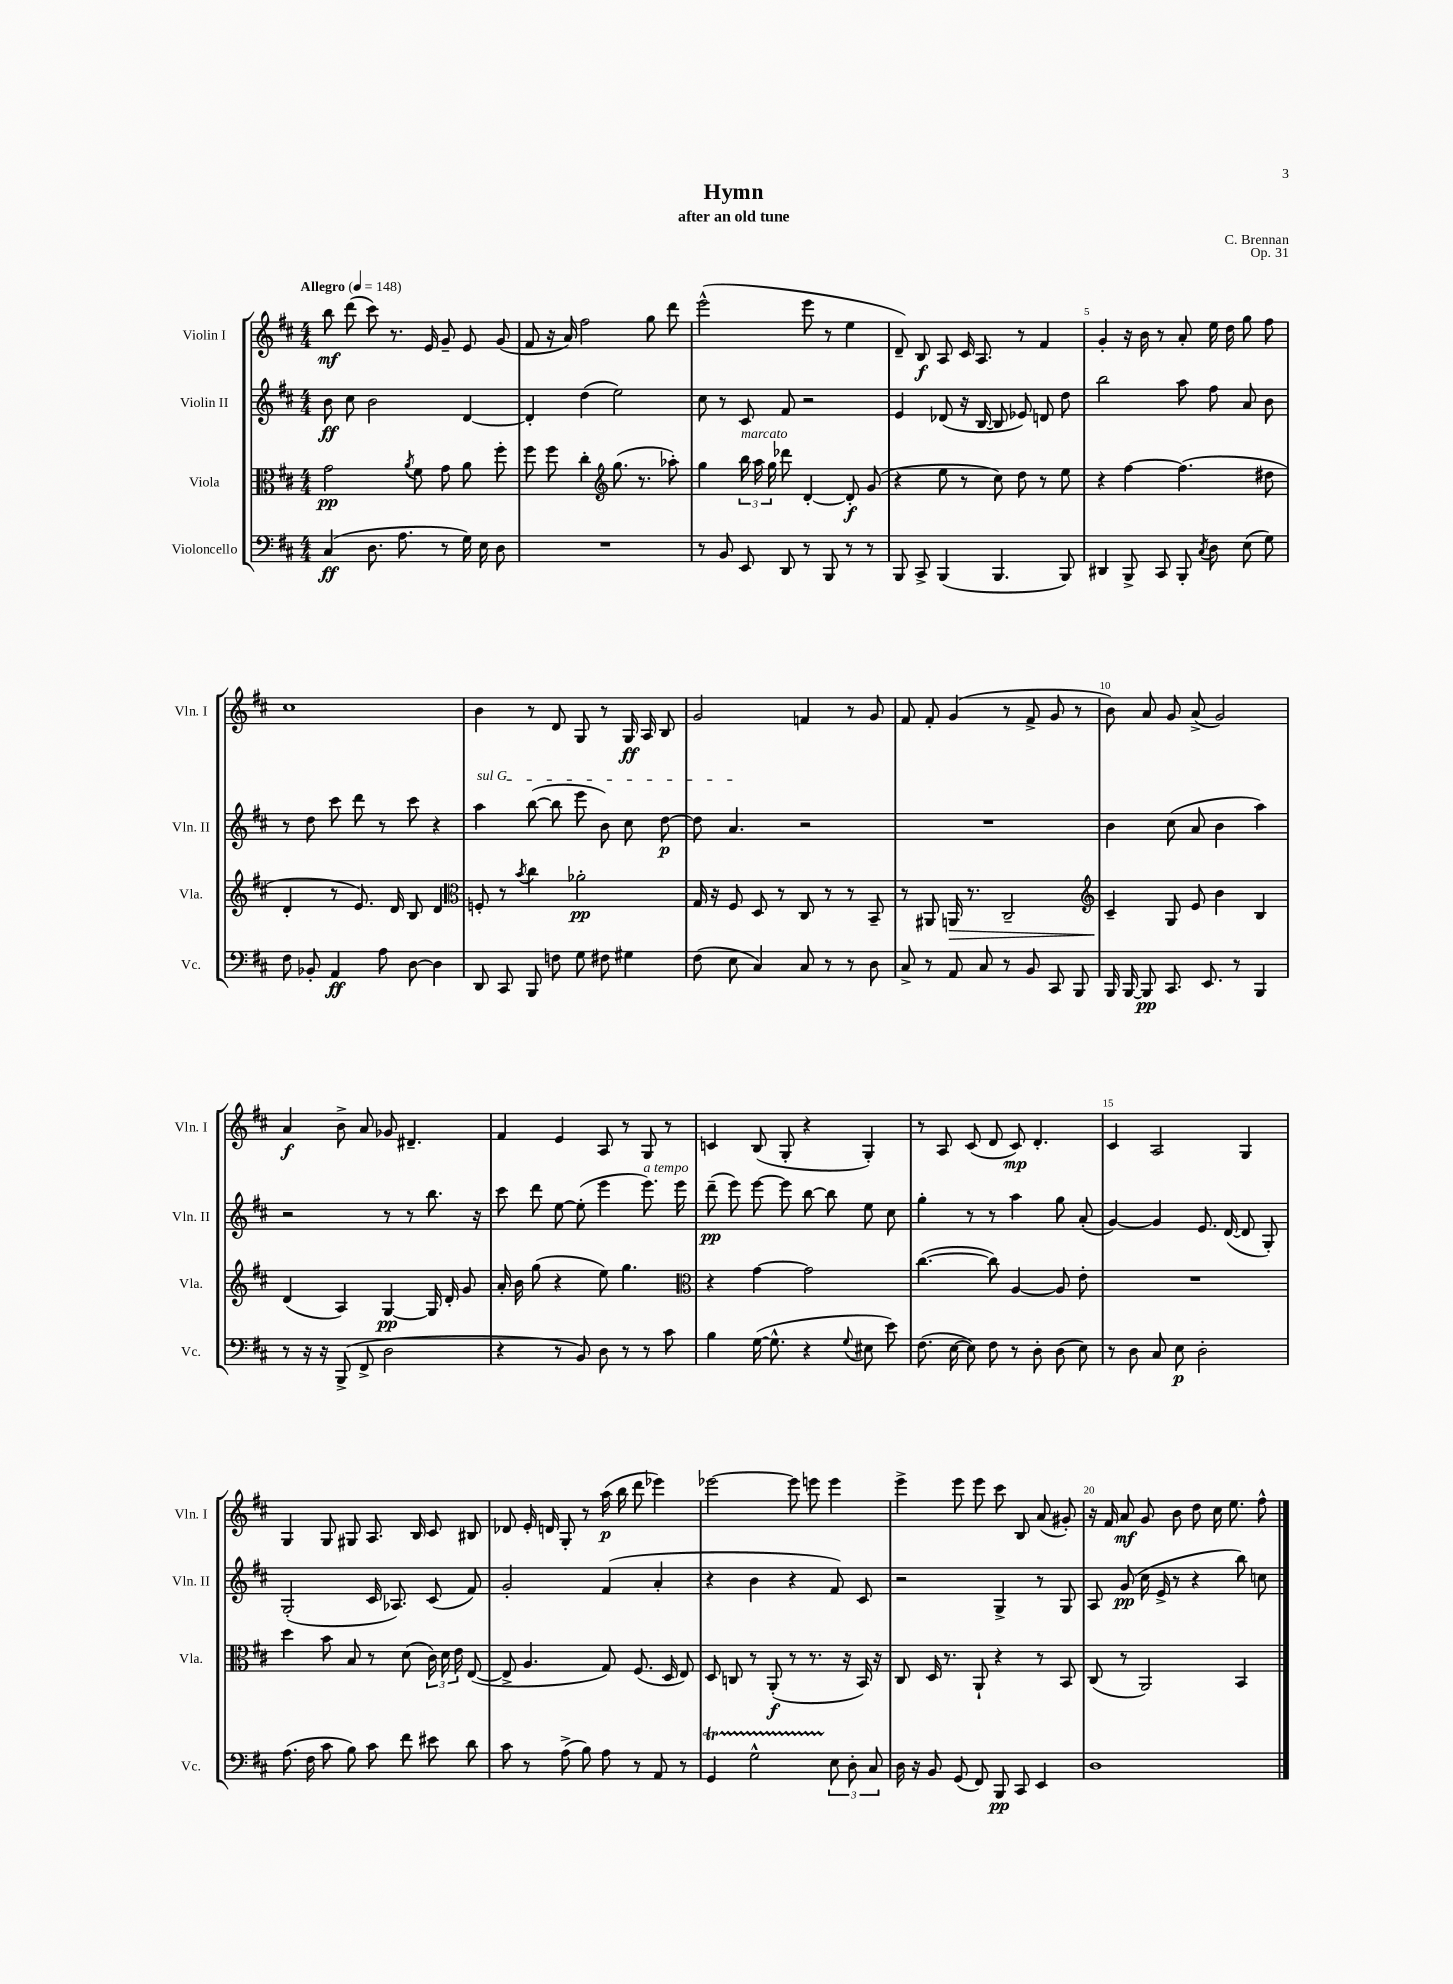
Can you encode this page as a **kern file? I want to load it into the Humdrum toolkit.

**kern	**kern	**kern	**kern
*staff4	*staff3	*staff2	*staff1
*clefF4	*clefC3	*clefG2	*clefG2
*k[f#c#]	*k[f#c#]	*k[f#c#]	*k[f#c#]
*M4/4	*M4/4	*M4/4	*M4/4
*MM148	*MM148	*MM148	*MM148
(4C#	2g	8b	8bb
.	.	8cc#	(8ddd
8.D	.	2b	8ccc#)
.	.	.	8.r
8.A	.	.	.
.	8qa	.	.
.	8f#	.	.
.	.	.	16e
8r	8g	.	8g~
16G)	8a	[4d	8e
16E	.	.	.
8D	8ff#'	.	(8g
=	=	=	=
1r	8ff#	4d']	8f#
.	8ff#	.	16r
.	.	.	16a)
.	4cc#'	(4dd	2ff#
*	*clefG2	*	*
.	(8.gg	2ee)	.
.	8.r	.	.
.	.	.	8gg
.	8aa-')	.	8ddd
=	=	=	=
8r	4gg	8cc#	(2eee^^
8BB	.	8r	.
8EE	24bb	8c#	.
.	24aa	.	.
.	24gg	.	.
8DD	8ddd-	8f#	.
8r	[4d'	2r	8eee
8BBB	.	.	8r
8r	8d']	.	4ee
8r	(8g	.	.
=	=	=	=
8BBB	4r	4e	8d~)
8CC#^	.	.	8B
(4BBB	8ee	(8d-	8A
.	8r	16r	16c#
.	.	[16B	8.A
4.BBB	8cc#)	8B]	.
.	8dd	8e-)	8r
.	8r	8d	4f#
8BBB)	8ee	8dd	.
=	=	=	=
4DD#	4r	2bb	4g'
8BBB^	[4ff#	.	16r
.	.	.	16b
8CC#	.	.	8r
8BBB'	(4.ff#]	8aa	8a'
8qC#	.	.	.
8D	.	8ff#	16ee
.	.	.	16dd
(8E	.	8a	8gg
8G)	8dd#	8b	8ff#
=	=	=	=
8F#	4d'	8r	1cc#
8BB-'	.	8dd	.
4AA	8r	8ccc#	.
.	8.e)	8ddd	.
8A	.	8r	.
.	16d	.	.
[8D	8B	8ccc#	.
4D]	4d	4r	.
=	=	=	=
*	*clefC3	*	*
8DD	8F'	4aa	4b
8CC#	8r	.	.
.	8qb	.	.
8BBB	4cc#	([8bb	8r
8F	.	8bb]	8d
8G	2a-'	8eee	8G
8F#	.	8b)	8r
4G#	.	8cc#	16G
.	.	.	16A
.	.	[8dd	8B
=	=	=	=
(8F#	16G	8dd]	2g
.	16r	.	.
8E	8F#	4.a	.
4C#)	8D	.	.
.	8r	.	.
8C#	8C#	2r	4f
8r	8r	.	.
8r	8r	.	8r
8D	8BB~	.	8g
=	=	=	=
8C#^	8r	1r	8f#
8r	8AA#	.	8f#'
8AA	16AA	.	(4g
.	8.r	.	.
8C#	.	.	.
8r	2C#~	.	8r
8BB	.	.	8f#^
8CC#	.	.	8g
8BBB	.	.	8r
=	=	=	=
*	*clefG2	*	*
16BBB	4c#~	4b	8b)
[16BBB	.	.	.
8BBB]	.	.	8a
8.CC#	8G	(8cc#	8g
.	8e	8a	(8a^
8.EE	.	.	.
.	4b	4b	2g)
8r	.	.	.
4BBB	4B	4aa)	.
=	=	=	=
8r	(4d	2r	4a
16r	.	.	.
16r	.	.	.
(8BBB^	4A)	.	8b^
8FF#^	.	.	8a
2D	[4G	8r	8g-
.	.	8r	4.d#~
.	16G]	8.bb	.
.	16d'	.	.
.	8g	.	.
.	.	16r	.
=	=	=	=
4r	16a'	8ccc#	4f#
.	16b	.	.
.	(8gg	8ddd	.
8r	4r	[8ee	4e
8BB)	.	(8ee']	.
8D	8ee)	4eee	8A
8r	4.gg	.	8r
8r	.	8.eee)	8G
8c#	.	.	8r
.	.	16eee	.
=	=	=	=
*	*clefC3	*	*
4B	4r	(8ddd~	4c
.	.	8eee)	.
([16G	[4g	[8eee	(8B
8.G^^]	.	.	.
.	.	8eee]	8G'
4r	2g]	[8bb	4r
.	.	8bb]	.
8qqG	.	.	.
8E#	.	8ee	4G')
8e)	.	8cc#	.
=	=	=	=
(8.F#	([4.cc#	4gg'	8r
.	.	.	8A
[16E	.	.	.
8E])	.	8r	(8c#
8F#	8cc#])	8r	8d
8r	[4A	4aa	8c#)
8D'	.	.	4.d'
(8D	8A]	8gg	.
8E)	8e'	(8a'	.
=	=	=	=
8r	1r	[4g)	4c#
8D	.	.	.
8C#	.	4g]	2A
8E	.	.	.
2D'	.	8.e	.
.	.	([16d	.
.	.	8d]	4G
.	.	8G')	.
=	=	=	=
(8.A	4dd	(2G'	4G
16F#	.	.	.
8c#	8b	.	8G
8B)	8B	.	8G#
8c#	8r	16c#	8.A
.	.	8.A-)	.
8f#	(8d	.	.
.	.	.	16B
8e#	24c#)	(8c#	8c#
.	24d	.	.
.	24e	.	.
8d	([8E	8f#)	8B#
=	=	=	=
8c#	8E^]	2g'	8d-
8r	4.A	.	16e'
.	.	.	16d
(8A^	.	.	8G'
8B)	.	.	8r
8A	8G)	(4f#	(16aa
.	.	.	16bb
8r	(8.F#	.	8ddd
8AA	.	4a'	4eee-)
.	16D	.	.
8r	8E)	.	.
=	=	=	=
4GG	8D	4r	[2eee-
.	8C	.	.
2G^^	8r	4b	.
.	(8AA'	.	.
.	8r	4r	8eee-]
.	8.r	.	8eee
12E	.	8f#)	4eee
.	16r	.	.
12D'	.	.	.
.	16BB)	8c#	.
12C#	.	.	.
.	16r	.	.
=	=	=	=
16D	8C#	2r	4eee^
16r	.	.	.
8BB	16D	.	.
.	8.r	.	.
(8GG	.	.	8eee
8FF#)	8AA`	.	8eee
8BBB	4r	4G^	8ccc#
8CC#	.	.	8B
4EE	8r	8r	(8a
.	8BB	8G	8g#')
=	=	=	=
1D	(8C#	8A	16r
.	.	.	16f#
.	8r	(8g	8a
.	2AA)	16cc#	8g
.	.	16e^	.
.	.	8r	8b
.	.	4r	8dd
.	.	.	16cc#
.	.	.	8.ee
.	4BB	8bb)	.
.	.	8cc	8ff#^^
==	==	==	==
*-	*-	*-	*-
